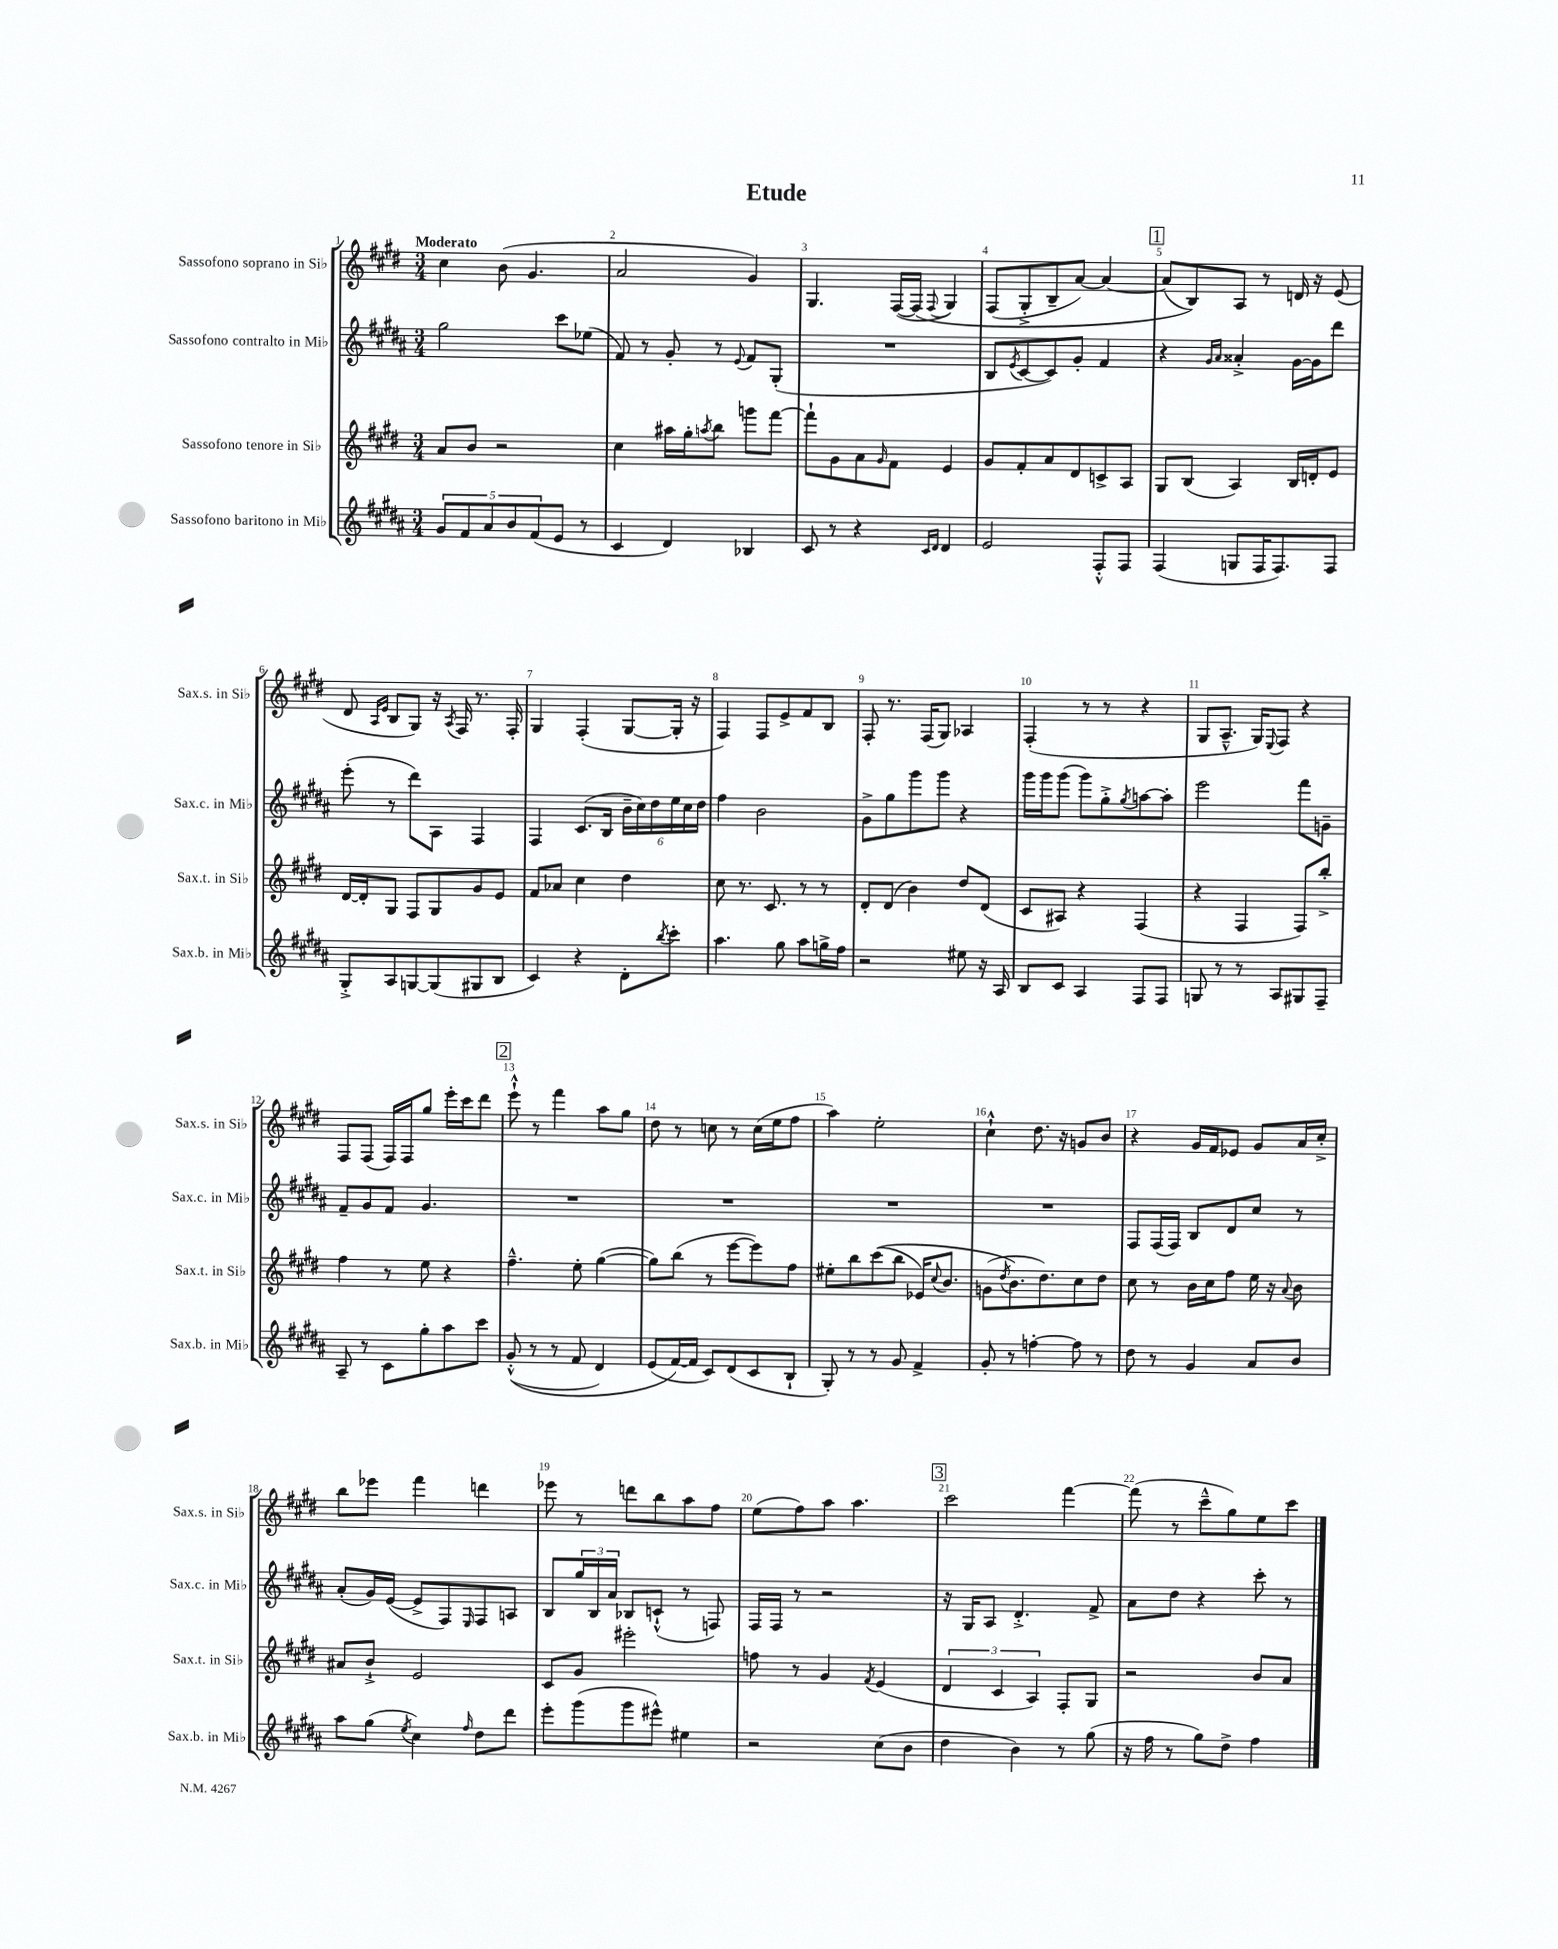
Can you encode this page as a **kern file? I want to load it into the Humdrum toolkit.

**kern	**kern	**kern	**kern
*staff4	*staff3	*staff2	*staff1
*clefG2	*clefG2	*clefG2	*clefG2
*k[f#c#g#d#a#]	*k[f#c#g#d#]	*k[f#c#g#d#a#]	*k[f#c#g#d#]
*M3/4	*M3/4	*M3/4	*M3/4
10g#	8a	2gg#	4cc#
10f#	.	.	.
.	8b	.	.
10a#	.	.	.
.	2r	.	(8b
10b	.	.	.
.	.	.	4.g#
(10f#	.	.	.
8e	.	8ccc#	.
8r	.	(8ee-	.
=	=	=	=
4c#	4cc#	8f#)	2a
.	.	8r	.
4d#)	16aa#	8g#'	.
.	16gg#'	.	.
.	8qaa	.	.
.	8bb	8r	.
.	.	8qqe	.
4B-	8ggg	8f#	4g#)
.	[8fff#	(8G#'	.
=	=	=	=
8c#	8fff#`]	2.r	4.G#
8r	8g#	.	.
4r	8a	.	.
.	16qqg#	.	.
.	8f#	.	([16F#
.	.	.	&(16F#]
16qqc#	.	.	.
16qqd#	.	.	8qqF#
4d#	4e	.	4G#)
=	=	=	=
2e	8g#	8B	(8F#
.	.	8qe	.
.	8f#'	[8c#	8G#'^
.	8a	8c#])	8B~
.	8d#	8g#'	[8a)
8F#'^^	8c^	4f#	4a_
8F#	8A	.	.
=	=	=	=
(4F#	8G#	4r	(8a]
.	(8B	.	8B)&)
.	.	16qqg#	.
.	.	16qqa#	.
8G	4A)	4a##'^	8A
16F#	.	.	8r
8.F#)	.	.	.
.	16B	[16g#	16d
.	16d'	16g#]	16r
8F#	8e	8ddd#	(8e
=	=	=	=
8G#'^	[16d#	(8eee'	8d#
.	16d#']	.	.
.	.	.	16qqA
.	.	.	16qqe
8A#	8G#	8r	8B
[8G	8F#	8ddd#)	8G#)
(8G]	8G#	8A#	16r
.	.	.	8qA
.	.	.	16F#
8G#	8g#	4F#	8.r
8B	8e	.	.
.	.	.	16F#'
=	=	=	=
4c#)	8f#	4F#	4G#
.	8a-	.	.
4r	4cc#	(8.c#	(4F#'
.	.	16B	.
8d#'	4dd#	24b~	[8G#
.	.	24cc#)	.
.	.	24dd#	.
8qbb	.	.	.
8ccc#'	.	24ee	16G#']
.	.	24cc#	.
.	.	.	16r
.	.	24dd#	.
=	=	=	=
4.aa#	8cc#	4ff#	4F#)
.	8.r	.	.
.	.	2b	8F#
.	8.c#	.	.
8gg#	.	.	8e^
8aa#	8r	.	8f#
16gg^	8r	.	8B
16ff#	.	.	.
=	=	=	=
2r	8d#'	8g#^	8F#'
.	(8d#	8gg#	8.r
.	4b)	8ggg#	.
.	.	.	(16F#
.	.	8ggg#	8G#)
8ee#	8dd#	4r	4A-
16r	(8d#	.	.
16A#	.	.	.
=	=	=	=
8B	8c#	16ggg#	(4F#'
.	.	16ggg#	.
8c#	8A#)	(8ggg#	.
4A#	4r	8ggg#)	8r
.	.	8gg#'^	8r
.	.	8qgg#	.
8F#	(4F#	[8aa	4r
8F#	.	8aa']	.
=	=	=	=
8G	4r	2eee	8G#
8r	.	.	8.A~^^
8r	4F#	.	.
.	.	.	16G#)
.	.	.	8qqE
8A#	.	.	8F#
8G#	8F#)	8fff#	4r
8F#~	8bb'^	8g~	.
=	=	=	=
8A#~	4ff#	8f#~	8F#
8r	.	8g#	(8F#
8c#	8r	8f#	16F#)
.	.	.	16F#
8gg#'	8ee	4.g#	8gg#
8aa#	4r	.	16eee'
.	.	.	16ccc#
8ccc#	.	.	8ddd#
=	=	=	=
&((8g#'^^	4.ff#~^^	2.r	8eee`^^
8r	.	.	8r
8r	.	.	4fff#
8f#	8ee'	.	.
4d#)	([4gg#	.	8aa
.	.	.	8gg#
=	=	=	=
(8e	8gg#])	2.r	8dd#
[16f#&)	(8bb	.	8r
16f#]	.	.	.
8c#)	8r	.	8cc
(8d#	[8eee	.	8r
8c#	8eee])	.	(16cc
.	.	.	16ee
8B`	8ff#	.	8ff#
=	=	=	=
8G#')	8ee#'	2.r	4aa)
8r	8bb	.	.
8r	&((8ccc#	.	2ee'
8g#	8bb	.	.
4f#^	16e-)	.	.
.	8qqcc#	.	.
.	8.b	.	.
=	=	=	=
8g#'	(8g	2.r	4cc#`^^
.	8qdd#	.	.
8r	8.b&)	.	.
[4ff'	.	.	8.dd#
.	8.dd#)	.	.
.	.	.	16r
8ff]	8cc#	.	8g
8r	8dd#	.	8b
=	=	=	=
8dd#	8cc#	8F#	4r
8r	8r	(16F#	.
.	.	16F#)	.
4g#	16b	8B	16g#
.	16cc#	.	16f#
.	8ff#	8d#	8e-
8a#	16ee	8cc#	8g#
.	16r	.	.
.	8qqa	.	.
8b	8b	8r	16a
.	.	.	16cc#'^
=	=	=	=
8aa#	8a#	(8a#'	8bb
(8gg#	8b`^	16g#)	8eee-
.	.	([16e	.
8qee	.	.	.
4cc#)	2e	8e^]	4fff#
.	.	8F#)	.
16qqff#	.	16qqE	.
8dd#	.	8F#	4ddd
8ddd#	.	8A	.
=	=	=	=
8eee'	8c#	8B	8eee-
(8ggg#	8g#	24gg#	8r
.	.	24B	.
.	.	24a#	.
8ggg#	2eee#'	8B-	8ddd
8eee#^^)	.	(8c`^^	8bb
4ee#	.	8r	8aa
.	.	8F)	8ff#
=	=	=	=
2r	8ff	16F#	(8ee
.	.	16F#	.
.	8r	8r	8ff#)
.	4g#	2r	8aa
.	.	.	4.aa
.	8qf#	.	.
(8cc#	(4e	.	.
8b	.	.	.
=	=	=	=
4dd#	6d#	16r	2ccc#
.	.	16G#	.
.	.	8A#	.
.	6c#	.	.
4b)	.	4.d#'^	.
.	6A)	.	.
8r	8F#'	.	[4fff#
(8gg#	8G#	8f#^	.
=	=	=	=
16r	2r	8a#	(8fff#]
16ff#	.	.	.
8r	.	8dd#	8r
8gg#)	.	4r	8ccc#~^^
8dd#^	.	.	8gg#)
4ff#	8b	8ccc#'	8ee
.	8a	8r	8ccc#
==	==	==	==
*-	*-	*-	*-
